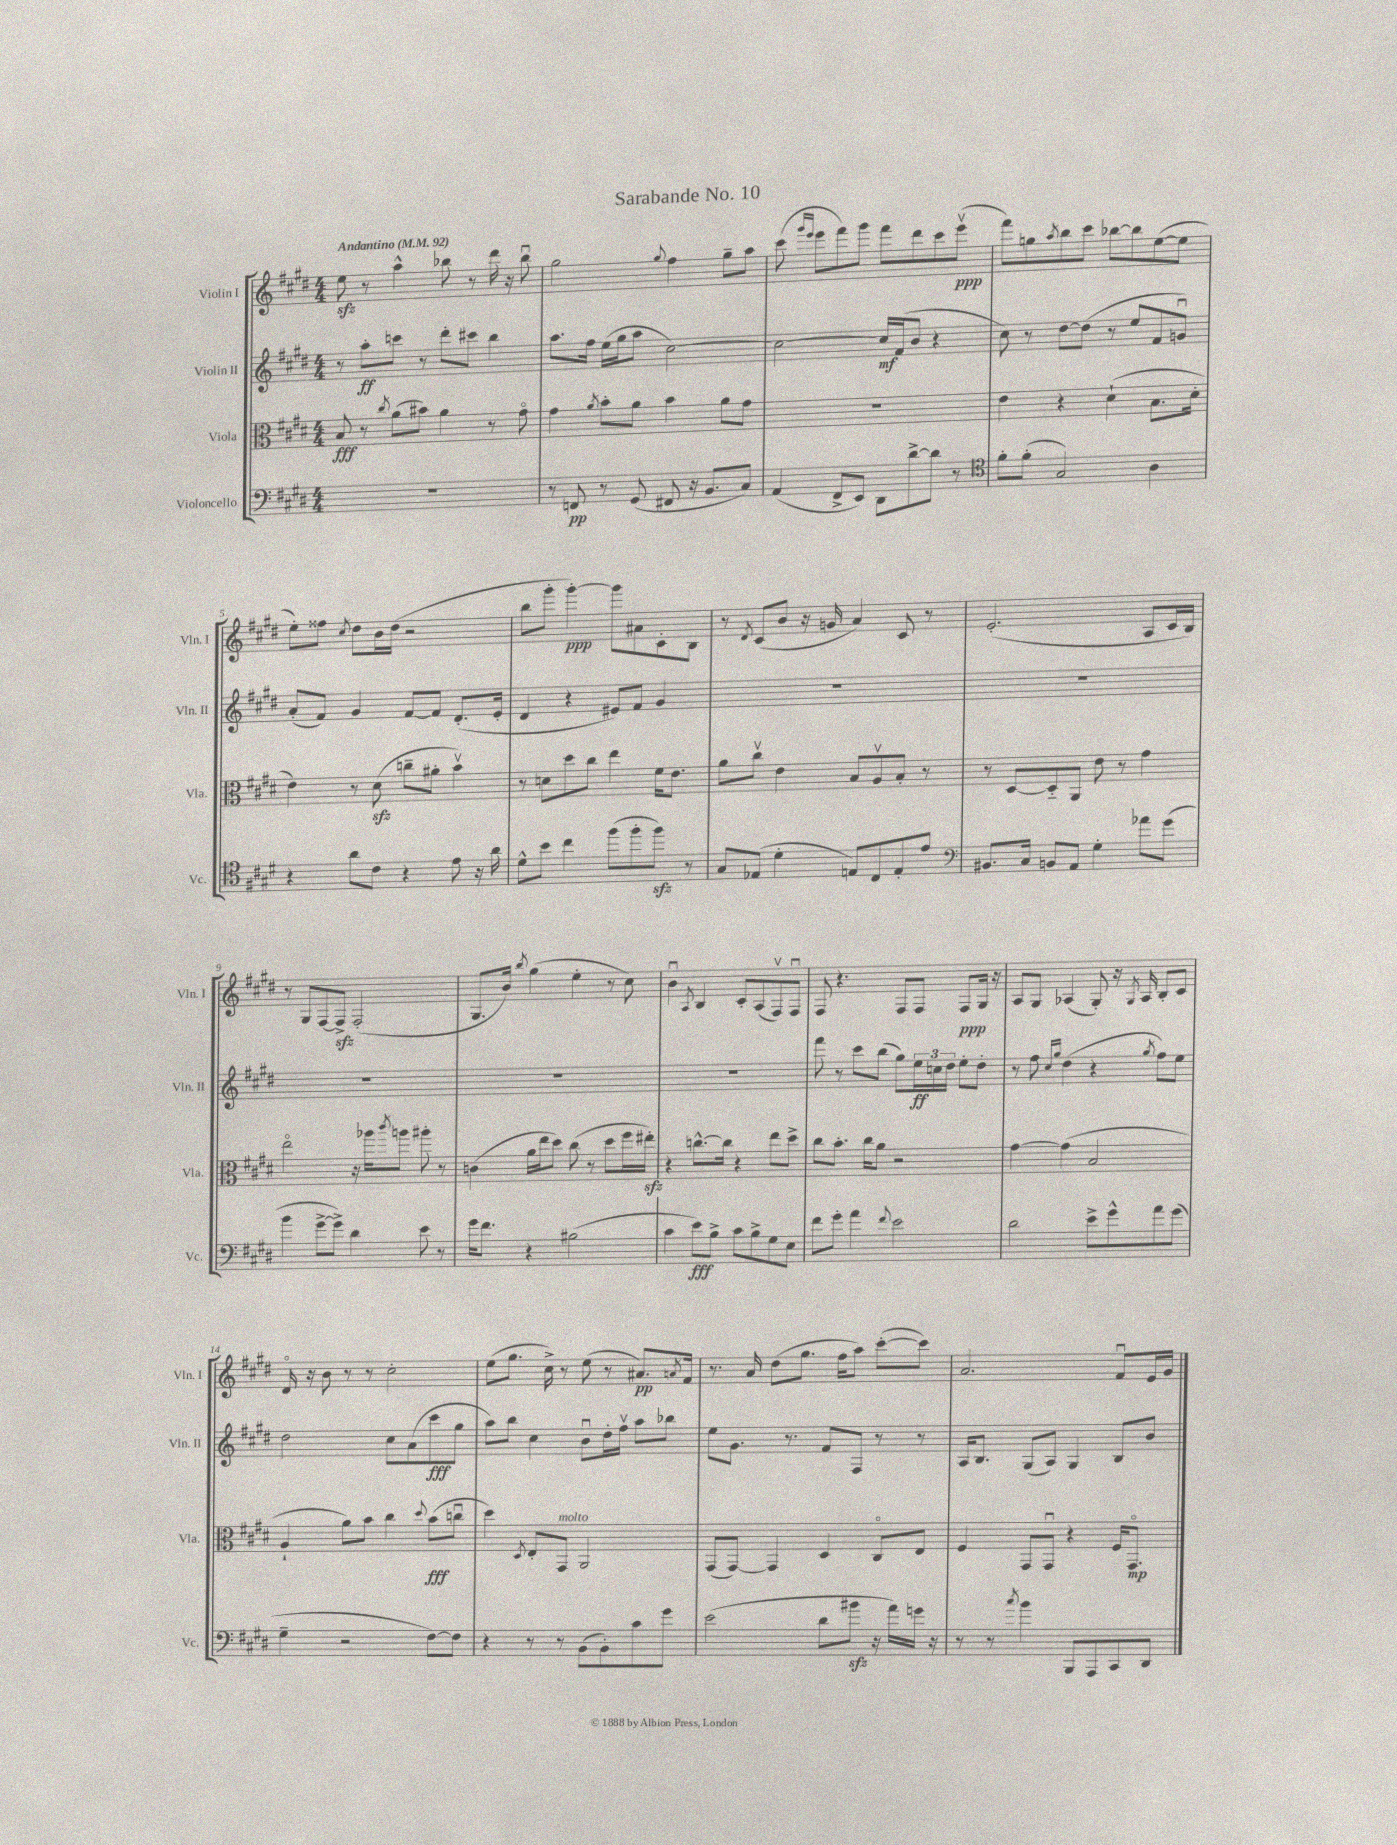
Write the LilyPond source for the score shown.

\header { title = "Sarabande No. 10" }
<<
\new StaffGroup <<
\new Staff = "s0" \with { instrumentName = "Violin I" shortInstrumentName = "Vln. I" } {
    \clef treble \key e \major \numericTimeSignature \time 4/4 \tempo "Andantino" 4 = 92
    e''8\sfz r8 a''4-^ bes''8 r8 dis'''16 r16 bes''8\downbow |
    gis''2 \appoggiatura { gis''8 } fis''4 gis''8-- a''8 |
    cis'''8( \grace { gis'''16 e'''16 } e'''8 fis'''8) gis'''8 fis'''8 dis'''8 cis'''8 e'''8\upbow\ppp( |
    fis'''8) g''8 \acciaccatura { a''8 } b''8 cis'''8 bes''8~ bes''8 e''8~( e''8 |
    e''8-.) fisis''8 \acciaccatura { cis''8 } dis''8 b'16 dis''16( r2 |
    b''8 gis'''8-. gis'''4~-.\ppp) gis'''8 ais'8 cis'8-. b8 |
    r8 \acciaccatura { dis'8 } cis'8( b'8 r16 g'16 a'4) cis'8 r8 |
    e'2.-.( a8 cis'16 b16) |
    r8 gis8 fis8~ fis8->\sfz fis2-.( |
    gis8. b'16) \acciaccatura { b''8 } gis''4( e''4-. r8 cis''8) |
    b'4\downbow \acciaccatura { a8 } b4 cis'8-. a8( fis8\upbow) fis8\downbow |
    fis8 r4. fis8 fis8 fis8\ppp gis16 r16 |
    a8 gis8 aes4( gis8-.) r16 \acciaccatura { gis8 } aes16 b8-. cis'8 |
    dis'16\flageolet r16 b'8 r8 r8 cis''2-. |
    e''8( gis''8. cis''16->) r8 e''8( r8 ais'8.\pp) \acciaccatura { a'8 } fis'16 |
    r8. a'16 dis''8( gis''8. fis''16 a''8) cis'''8~-.( cis'''8) |
    a'2. fis'8\downbow e'16 gis'16 \bar "|." |
}
\new Staff = "s1" \with { instrumentName = "Violin II" shortInstrumentName = "Vln. II" } {
    \clef treble \key e \major \numericTimeSignature \time 4/4
    r8 a''8-.\ff c'''8 r8 dis'''8-. cis'''8 b''4 |
    a''8. fis''16 e''16( gis''16 a''8 cis''2~) |
    cis''2~ cis''16\mf fis'16( b'8 r4 |
    cis''8) r8 dis''8~ dis''8( r8 e''8 fis'8 g'8\downbow) |
    a'8-.( fis'8) gis'4 fis'8~ fis'8 dis'8.-.( e'16-. |
    dis'4 r4 eis'8) fis'8 gis'4 |
    R1 |
    R1 |
    R1 |
    R1 |
    R1 |
    fis'''8 r8 cis'''8 b''8( gis''8) \tuplet 3/2 { e''16\ff c''16 dis''16 } e''8-. dis''8-. |
    r8 fis''8 \grace { cis''16 gis''16 } dis''4( r4 \acciaccatura { gis''8 } fis''8) e''8 |
    dis''2 cis''8 a'8( cis'''8\fff gis''8 |
    a''8) b''8 cis''4 b'8\downbow dis''16-. fis''16\upbow a''8 bes''8 |
    e''8 gis'8. r8. fis'8 fis8 r8 r8 |
    a16 b8. gis8( a8) gis4 b8 b'8 \bar "|." |
}
\new Staff = "s2" \with { instrumentName = "Viola" shortInstrumentName = "Vla." } {
    \clef alto \key e \major \numericTimeSignature \time 4/4
    b8\fff r8 \acciaccatura { cis''8 } a'8( bis'8) a'4 r8 gis'8\flageolet |
    gis'4 \acciaccatura { a'8 } b'8-. a'8 b'4 a'8 gis'8 |
    R1 |
    e'4 r4 dis'4-!( b8. dis'16-. |
    e'4) r8 dis'8\sfz( c''8-- ais'8-. b'4\upbow) |
    r8 d'8 dis''8 cis''8 e''4 fis'16 e'8. |
    a'8 cis''8\upbow e'4 b8 a8\upbow b8-. r8 |
    r8 dis8~ dis8-_ a,8 e'8 r8 gis'4 |
    e''2\flageolet r16 aes''16 \acciaccatura { cis'''8 } a''8 ais''8-. r8 |
    c'4( a'16 e''16 dis''8) cis''8( r8 dis''8 fis''16 eis''16-.\sfz) |
    r4 c''8.~-^ c''16 r4 e''8 dis''8-> |
    cis''8 b'8.-. cis''16 a'8 r2 |
    gis'4~ gis'4( b2 |
    a4-! a'8) b'8 cis''4 \appoggiatura { dis''8 } b'8\fff( c''8\downbow |
    dis''4) \acciaccatura { dis8 } e8-. gis,8^\markup { \italic "molto" } a,2 |
    gis,8( gis,8~) gis,4 dis4 cis8\flageolet e8 |
    fis4 gis,8 gis,8\downbow r4 fis16 gis,8.\flageolet\mp \bar "|." |
}
\new Staff = "s3" \with { instrumentName = "Violoncello" shortInstrumentName = "Vc." } {
    \clef bass \key e \major \numericTimeSignature \time 4/4
    R1 |
    r8 f,8\pp r8 gis,8( fis,8 r16 b,8. cis8) |
    a,4( fis,8-> e,8) dis,8 dis'8~-> dis'8 r8 |
    \clef tenor fis'8-. fis'8-.( gis2) a4 |
    r4 a'8 cis'8 r4 e'8 r16 a'16 |
    dis'8-^ b'8 cis''4 fis''8( fis''8-. fis''8\sfz) r8 |
    gis8 ees8( dis'4-. e8) cis8 e8-. e'8 |
    \clef bass bis,8. cis16 b,8 a,8 gis4-. aes'8 gis'8( |
    b'4 gis'8~-> gis'8->) dis'4 e'8 r8 |
    gis'16 fis'8. r4 bis2( |
    cis'4 e'8\fff) b8-> cis'8 b8-> gis8 e8 |
    fis'8 gis'8-. a'4 \appoggiatura { fis'8 } e'2 |
    dis'2 e'8-> gis'8-^ a'8 gis'8( |
    gis4-- r2 fis8~) fis8 |
    r4 r8 r8 b,8( b,8-.) cis'8 gis'8 |
    e'2( dis'8 bis'8\sfz r16 a'16) g'16 r16 |
    r8 r8 \acciaccatura { cis''8 } b'4 b,,8 a,,8 cis,8 dis,8 \bar "|." |
}
>>
>>
